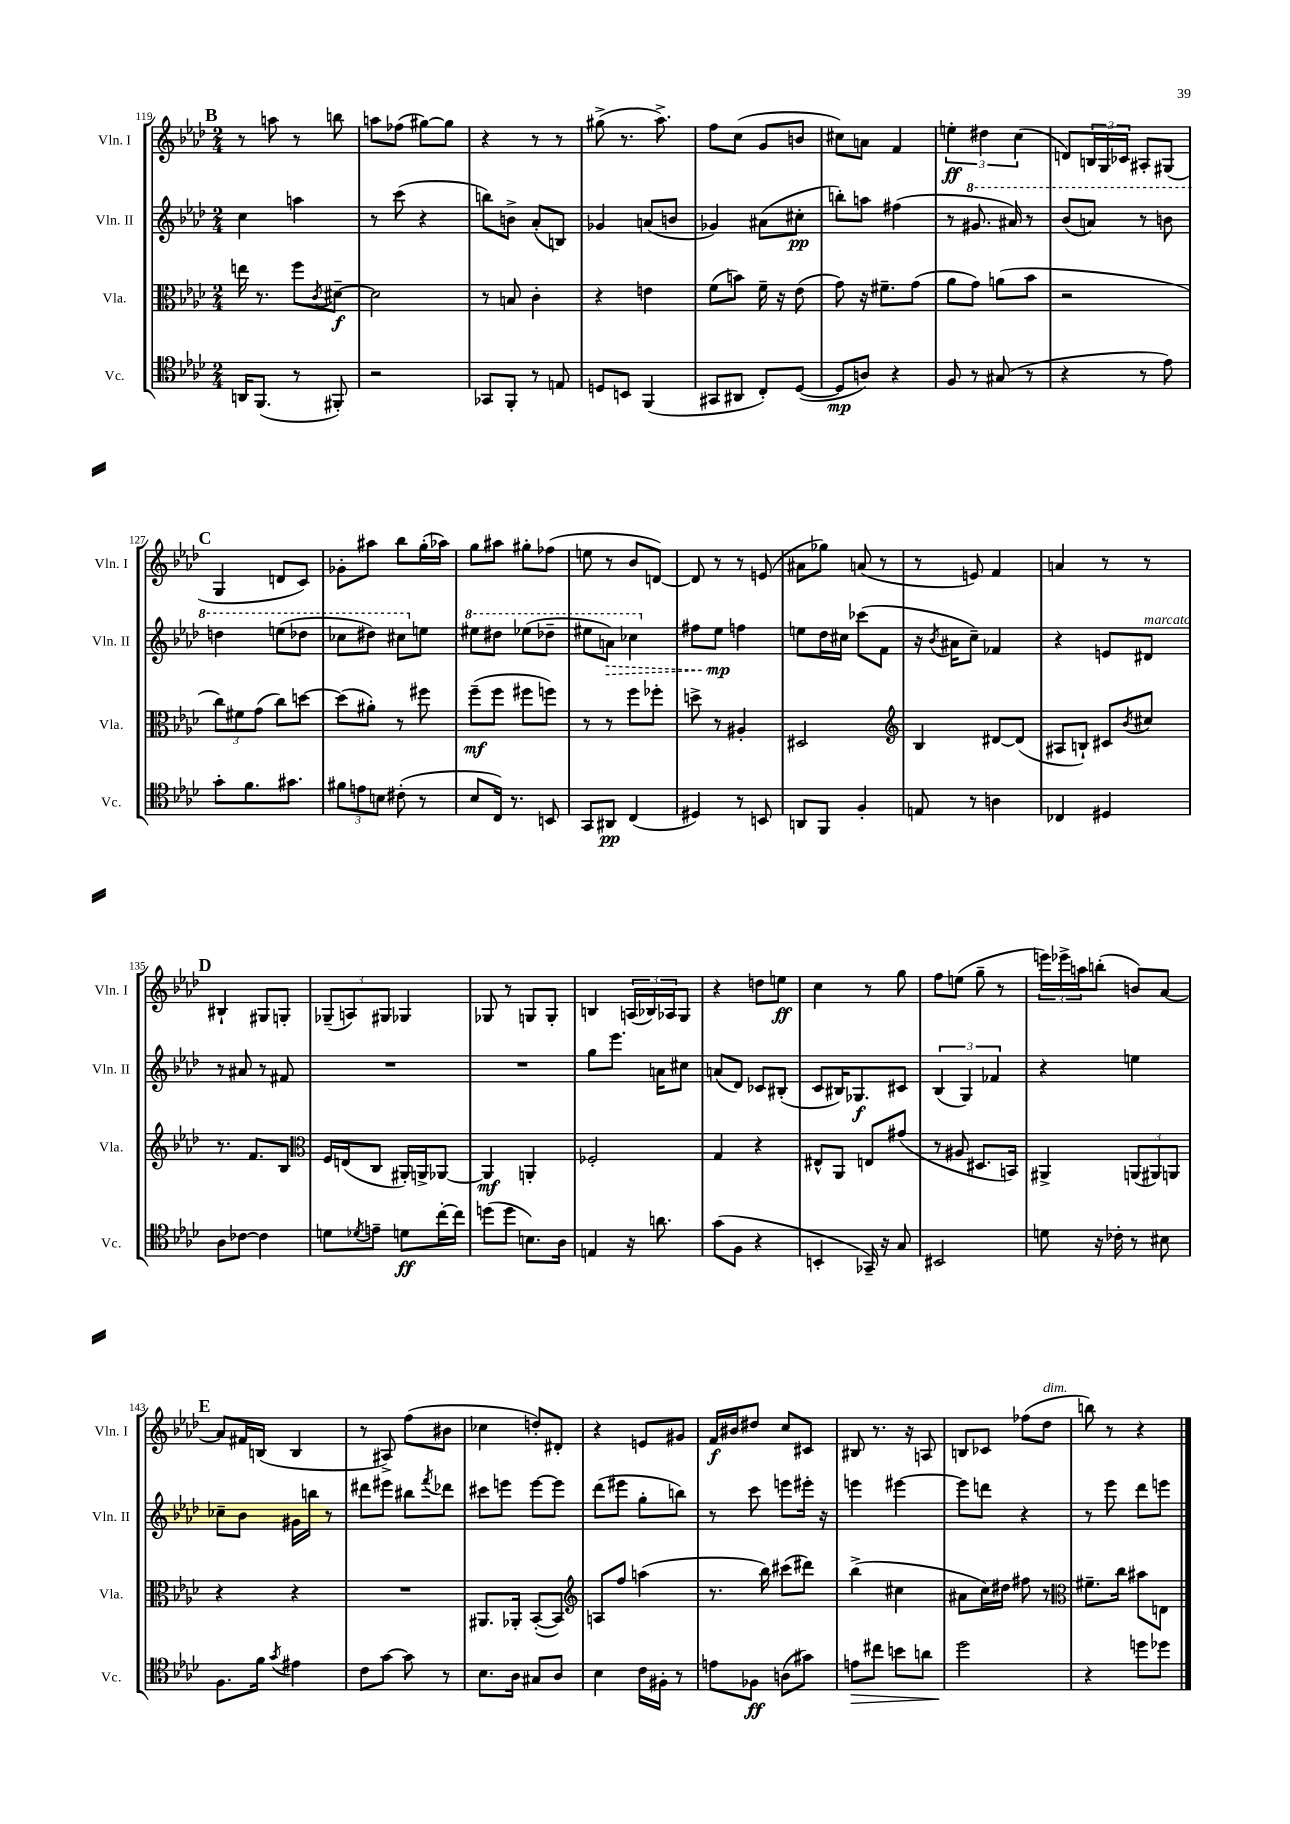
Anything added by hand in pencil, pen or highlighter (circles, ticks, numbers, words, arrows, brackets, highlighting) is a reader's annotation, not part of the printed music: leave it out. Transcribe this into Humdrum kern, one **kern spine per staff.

**kern	**dynam	**kern	**dynam	**kern	**dynam	**kern	**dynam
*part4	*part4	*part3	*part3	*part2	*part2	*part1	*part1
*staff4	*staff4	*staff3	*staff3	*staff2	*staff2	*staff1	*staff1
*I"Vc.	*	*I"Vla.	*	*I"Vln. II	*	*I"Vln. I	*
*I'Vc.	*	*I'Vla.	*	*I'Vln. II	*	*I'Vln. I	*
*clefC4	*	*clefC3	*	*clefG2	*	*clefG2	*
*k[b-e-a-d-]	*	*k[b-e-a-d-]	*	*k[b-e-a-d-]	*	*k[b-e-a-d-]	*
*M2/4	*	*M2/4	*	*M2/4	*	*M2/4	*
!!LO:REH:place=s1:t=B
=119	=119	=119	=119	=119	=119	=119	=119
16AAn/KL	.	16een\	.	4cc\	.	8r	.
(8.FF/J	.	8.r	.	.	.	.	.
.	.	.	.	.	.	8aan\	.
8r	.	8ff\L	.	4aan\	.	8r	.
.	.	8qc/	.	.	.	.	.
8FF#X'/)	.	[8d#X~\J	f	.	.	8bbn\	.
=120	=120	=120	=120	=120	=120	=120	=120
2r	.	2d#\]	.	8r	.	8aan\L	.
.	.	.	.	(8ccc\	.	(8ff-X\J	.
.	.	.	.	4r	.	[8gg#X\L)	.
.	.	.	.	.	.	8gg#\J]	.
=121	=121	=121	=121	=121	=121	=121	=121
8GG-X/L	.	8r	.	8bbn\L)	.	4r	.
8FF'/J	.	8Bn/	.	8bn^\J	.	.	.
8r	.	4c'\	.	(8a-'/L	.	8r	.
8En/	.	.	.	8Bn/J)	.	8r	.
=122	=122	=122	=122	=122	=122	=122	=122
8Dn/L	.	4r	.	4g-X/	.	(8gg#X^\	.
8BBn/J	.	.	.	.	.	8.r	.
(4FF/	.	4en\	.	(8an/L	.	.	.
.	.	.	.	.	.	8.aa-^\)	.
.	.	.	.	8bn/J	.	.	.
=123	=123	=123	=123	=123	=123	=123	=123
8GG#X/L	.	(8f\L	.	4g-X/)	.	8ff\L	.
8AA#X/J	.	8bn\J)	.	.	.	(8cc\J	.
8C'/L)	.	16f~\	.	(8a#X\L	.	8g/L	.
.	.	16r	.	.	.	.	.
([8D-/J	.	(8e-\	.	8cc#X'\J	pp	8bn/J	.
=124	=124	=124	=124	=124	=124	=124	=124
8D-/L]	mp	8g\)	.	8bbn'\L)	.	8cc#X\L)	.
8An/J)	.	16r	.	8aan\J	.	8an\J	.
.	.	8.f#X~\L	.	.	.	.	.
4r	.	.	.	(4ff#X\	.	4f/	.
.	.	(8g\J	.	.	.	.	.
=125	=125	=125	=125	=125	=125	=125	=125
8F/	.	8a-\L	.	8r	.	6een'\	ff
*	*	*	*	*8va	*	*	*
8r	.	8g\J)	.	8.gg#X/	.	.	.
.	.	.	.	.	.	6dd#X\	.
(8G#X/	.	(8an\L	.	.	.	.	.
.	.	.	.	16aa#X/)	.	.	.
.	.	.	.	.	.	(6cc\	.
8r	.	8b-\J	.	8r	.	.	.
=126	=126	=126	=126	=126	=126	=126	=126
4r	.	2r	.	(8bb-/L	.	8dn/L)	.
.	.	.	.	8aan/J)	.	24Bn/L	.
.	.	.	.	.	.	24G/	.
.	.	.	.	.	.	24c-X/JJ	.
8r	.	.	.	8r	.	8A#X'/L	.
8e-\)	.	.	.	8bbn\	.	(8G#X/J	.
!!LO:LB:g=z
!!LO:REH:place=s1:t=C
=127	=127	=127	=127	=127	=127	=127	=127
8g'\L	.	12cc\L)	.	4dddn\	.	4G/	.
.	.	12f#X\	.	.	.	.	.
8.f\	.	.	.	.	.	.	.
.	.	(12g\J	.	.	.	.	.
.	.	8cc\L)	.	(8eeen\L	.	8dn/L	.
8.g#X\J	.	.	.	.	.	.	.
.	.	[8ddn\J	.	8ddd-X\J	.	8c/J)	.
=128	=128	=128	=128	=128	=128	=128	=128
12f#X\L	.	(8dd\L]	.	8ccc-X\L	.	8g-X'\L	.
12en\	.	.	.	.	.	.	.
.	.	8a#X'\J)	.	8ddd#X\J)	.	8aa#X\J	.
12Bn\J	.	.	.	.	.	.	.
(8c#X'\	.	8r	.	8ccc#X\L	.	8bb-\L	.
*	*	*	*	*X8va	*	*	*
8r	.	8ff#X\	.	8een\J	.	(16gg'\L	.
.	.	.	.	.	.	16aa-X\JJ)	.
=129	=129	=129	=129	=129	=129	=129	=129
*	*	*	*	*8va	*	*	*
8B-/L	.	(8ff~\L	mf	8eee#X\L	.	8gg\L	.
16C/Jk)	.	8ff\J	.	8ddd#X\J	.	8aa#X\J	.
8.r	.	.	.	.	.	.	.
.	.	8ff#X\L	.	(8eee-X\L	.	8gg#X'\L	.
8BBn/	.	8ffn\J)	.	8ddd-X~\J	.	(8ff-X\J	.
=130	=130	=130	=130	=130	=130	=130	=130
8GG/L	.	8r	.	8eee#X\L	.	8een\	.
!	!	!	!	!	!LO:HP:b	!	!
8AA#X/J	pp	8r	.	8aan\J)	>	8r	.
(4C/	.	8ff\L	.	4ccc-X\	.	8b-/L	.
.	.	8ff-X'\J	.	.	.	[8dn/J)	.
=131	=131	=131	=131	=131	=131	=131	=131
*	*	*	*	*X8va	*	*	*
4D#X/)	.	8ddn^\	.	8ff#X\L	.	8d/]	.
.	.	8r	.	8ee-\J	mp	8r	.
8r	.	4A#X'/	.	4ffn\	]	8r	.
8BBn/	.	.	.	.	.	(8en/	.
=132	=132	=132	=132	=132	=132	=132	=132
8AAn/L	.	2D#X/	.	8een\L	.	8a#X\L	.
8FF/J	.	.	.	16dd-\L	.	8gg-X\J)	.
.	.	.	.	16cc#X\JJ	.	.	.
4F'/	.	.	.	(8ccc-X\L	.	(8an/	.
.	.	.	.	8f\J	.	8r	.
=133	=133	=133	=133	=133	=133	=133	=133
*	*	*clefG2	*	*	*	*	*
8En/	.	4B-/	.	16r	.	8r	.
.	.	.	.	8qb-/	.	.	.
.	.	.	.	16a#X\KL	.	.	.
8r	.	.	.	8cc~\J)	.	8en/)	.
4An\	.	[8d#X/L	.	4f-X/	.	4f/	.
.	.	(8d#/J]	.	.	.	.	.
=134	=134	=134	=134	=134	=134	=134	=134
4C-X/	.	8A#X/L	.	4r	.	4an/	.
.	.	8Bn`/J)	.	.	.	.	.
4D#X/	.	8c#X/L	.	8en/L	.	8r	.
.	.	8qb-/	.	.	.	.	.
!	!	!	!	!LO:TX:a:i:t=marcato	!	!	!
.	.	8cc#X/J	.	8d#X/J	.	8r	.
!!LO:LB:g=z
!!LO:REH:place=s1:t=D
=135	=135	=135	=135	=135	=135	=135	=135
8A-\L	.	8.r	.	8r	.	4B#X`/	.
[8c-X\J	.	.	.	8a#X/	.	.	.
.	.	8.f/L	.	.	.	.	.
4c-\]	.	.	.	8r	.	8G#X/L	.
.	.	8B-/J	.	8f#X/	.	8Gn'/J	.
=136	=136	=136	=136	=136	=136	=136	=136
*	*	*clefC3	*	*	*	*	*
8dn\L	.	16F/LL	.	2r	.	(12G-X~/L	.
.	.	(16En/J	.	.	.	.	.
.	.	.	.	.	.	12An/)	.
8qd-X/	.	.	.	.	.	.	.
8en~\J	.	8C/J	.	.	.	.	.
.	.	.	.	.	.	12G#X/J	.
8dn\L	ff	16AA#X'/LL)	.	.	.	4G-X/	.
.	.	16AAn^/J	.	.	.	.	.
[16cc'\L	.	[8AA-X/J	.	.	.	.	.
16cc\JJ]	.	.	.	.	.	.	.
=137	=137	=137	=137	=137	=137	=137	=137
(8ddn\L	.	4AA-/]	mf	2r	.	8G-X/	.
8dd\J	.	.	.	.	.	8r	.
8.Bn\L)	.	4AAn'/	.	.	.	8Gn/L	.
.	.	.	.	.	.	8G'/J	.
16A-\Jk	.	.	.	.	.	.	.
=138	=138	=138	=138	=138	=138	=138	=138
4En/	.	2F-X'/	.	8gg\L	.	4Bn/	.
.	.	.	.	8.eee-\J	.	.	.
16r	.	.	.	.	.	(24An/LL	.
.	.	.	.	.	.	24B-X/)	.
8.an\	.	.	.	16an\KL	.	.	.
.	.	.	.	.	.	24A-X/J	.
.	.	.	.	8cc#X\J	.	8G/J	.
=139	=139	=139	=139	=139	=139	=139	=139
(8g\L	.	4G/	.	(8an/L	.	4r	.
8F\J	.	.	.	8d-/J)	.	.	.
4r	.	4r	.	8c-X/L	.	8ddn\L	.
.	.	.	.	(8B#X'/J	.	8een\J	ff
=140	=140	=140	=140	=140	=140	=140	=140
4BBn'/	.	8E#X^^/L	.	8c/L	.	4cc\	.
.	.	8AA-/J	.	16B#X/K)	.	.	.
.	.	.	.	8.G-X/	f	.	.
16GG-X~/)	.	8En/L	.	.	.	8r	.
16r	.	.	.	.	.	.	.
8G/	.	(8g#X/J	.	8c#X/J	.	8gg\	.
=141	=141	=141	=141	=141	=141	=141	=141
2BB#X/	.	8r	.	(6B-/	.	8ff\L	.
.	.	8A#X/	.	.	.	(8een\J	.
.	.	.	.	6G/)	.	.	.
.	.	8.D#X/L	.	.	.	8gg~\	.
.	.	.	.	6f-X/	.	.	.
.	.	.	.	.	.	8r	.
.	.	16BBn/Jk)	.	.	.	.	.
=142	=142	=142	=142	=142	=142	=142	=142
8dn\	.	4AA#X^/	.	4r	.	24eeen\LL)	.
.	.	.	.	.	.	24eee-X^\	.
.	.	.	.	.	.	24aan\J	.
16r	.	.	.	.	.	(8bbn'\J	.
16c-X'\	.	.	.	.	.	.	.
8r	.	(12AAn/L	.	4een\	.	8bn/L)	.
.	.	12AA#X/)	.	.	.	.	.
8B#X\	.	.	.	.	.	[8a-/J	.
.	.	12AAn/J	.	.	.	.	.
!!LO:LB:g=z
!!LO:REH:place=s1:t=E
=143	=143	=143	=143	=143	=143	=143	=143
8.F\L	.	4r	.	8cc-X~\L	.	8a-/L]	.
.	.	.	.	8b-\J	.	16f#X/L	.
16f\Jk	.	.	.	.	.	(16Bn/JJ	.
8qg/	.	.	.	.	.	.	.
4e#X\	.	4r	.	16g#X\LL	.	4B/	.
.	.	.	.	16bbn\JJ	.	.	.
.	.	.	.	8r	.	.	.
=144	=144	=144	=144	=144	=144	=144	=144
8c\L	.	2r	.	8ddd#X\L	.	8r	.
[8g\J	.	.	.	8eee#X\J	.	8A#X^/)	.
8g\]	.	.	.	8bb#X\L	.	(8ff\L	.
.	.	.	.	8qfff/	.	.	.
8r	.	.	.	8ddd-X\J	.	8b#X\J	.
=145	=145	=145	=145	=145	=145	=145	=145
8.B-\L	.	8.AA#X/L	.	8ccc#X\L	.	4cc-X\	.
.	.	.	.	8eeen\J	.	.	.
16A-\Jk	.	16AA-X'/Jk	.	.	.	.	.
8G#X/L	.	([8BB-'/L	.	[8eee\L	.	8ddn'/L)	.
8A-/J	.	8BB-/J])	.	8eee\J]	.	8d#X'/J	.
=146	=146	=146	=146	=146	=146	=146	=146
*	*	*clefG2	*	*	*	*	*
4B-\	.	8An/L	.	(8ddd-\L	.	4r	.
.	.	8ff/J	.	8eee#X\J	.	.	.
16c\LL	.	(4aan\	.	8gg'\L	.	8en/L	.
16F#X'\JJ	.	.	.	.	.	.	.
8r	.	.	.	8bbn\J)	.	8g#X/J	.
=147	=147	=147	=147	=147	=147	=147	=147
8en\L	.	8.r	.	8r	.	16f/LL	f
.	.	.	.	.	.	16b#X/J	.
8F-X\J	ff	.	.	8ccc\	.	8dd#X/J	.
.	.	16bb-\)	.	.	.	.	.
(8An\L	.	(8ccc#X\L	.	8eeen\L	.	8cc/L	.
8g#X\J)	.	8ddd#X\J)	.	16eee#X'\Jk	.	8c#X/J	.
.	.	.	.	16r	.	.	.
=148	=148	=148	=148	=148	=148	=148	=148
!	!LO:HP:b	!	!	!	!	!	!
8en\L	>	(4bb-^\	.	4eeen\	.	8B#X/	.
8cc#X\J	.	.	.	.	.	8.r	.
8bn\L	.	4cc#X\	.	[4eee#X\	.	.	.
.	.	.	.	.	.	16r	.
8an\J	.	.	.	.	.	8An/	.
=149	=149	=149	=149	=149	=149	=149	=149
2dd-\	.	8a#X\L	.	8eee#\L]	.	8Bn/L	.
.	.	16cc\L)	.	8dddn\J	.	8c-X/J	.
.	.	16dd#X\JJ	.	.	.	.	.
.	.	8ff#X\	.	4r	.	(8ff-X\L	.
!	!	!	!	!	!	!LO:TX:a:i:t=dim.	!
.	.	8r	.	.	.	8dd-\J	.
.	]	.	.	.	.	.	.
=150	=150	=150	=150	=150	=150	=150	=150
*	*	*clefC3	*	*	*	*	*
4r	.	8.f#X~\L	.	8r	.	8bbn\)	.
.	.	.	.	8eee-\	.	8r	.
.	.	16cc\Jk	.	.	.	.	.
8ddn\L	.	8b#X\L	.	8ddd-\L	.	4r	.
8dd-X\J	.	8En\J	.	8eeen\J	.	.	.
==	==	==	==	==	==	==	==
*-	*-	*-	*-	*-	*-	*-	*-
